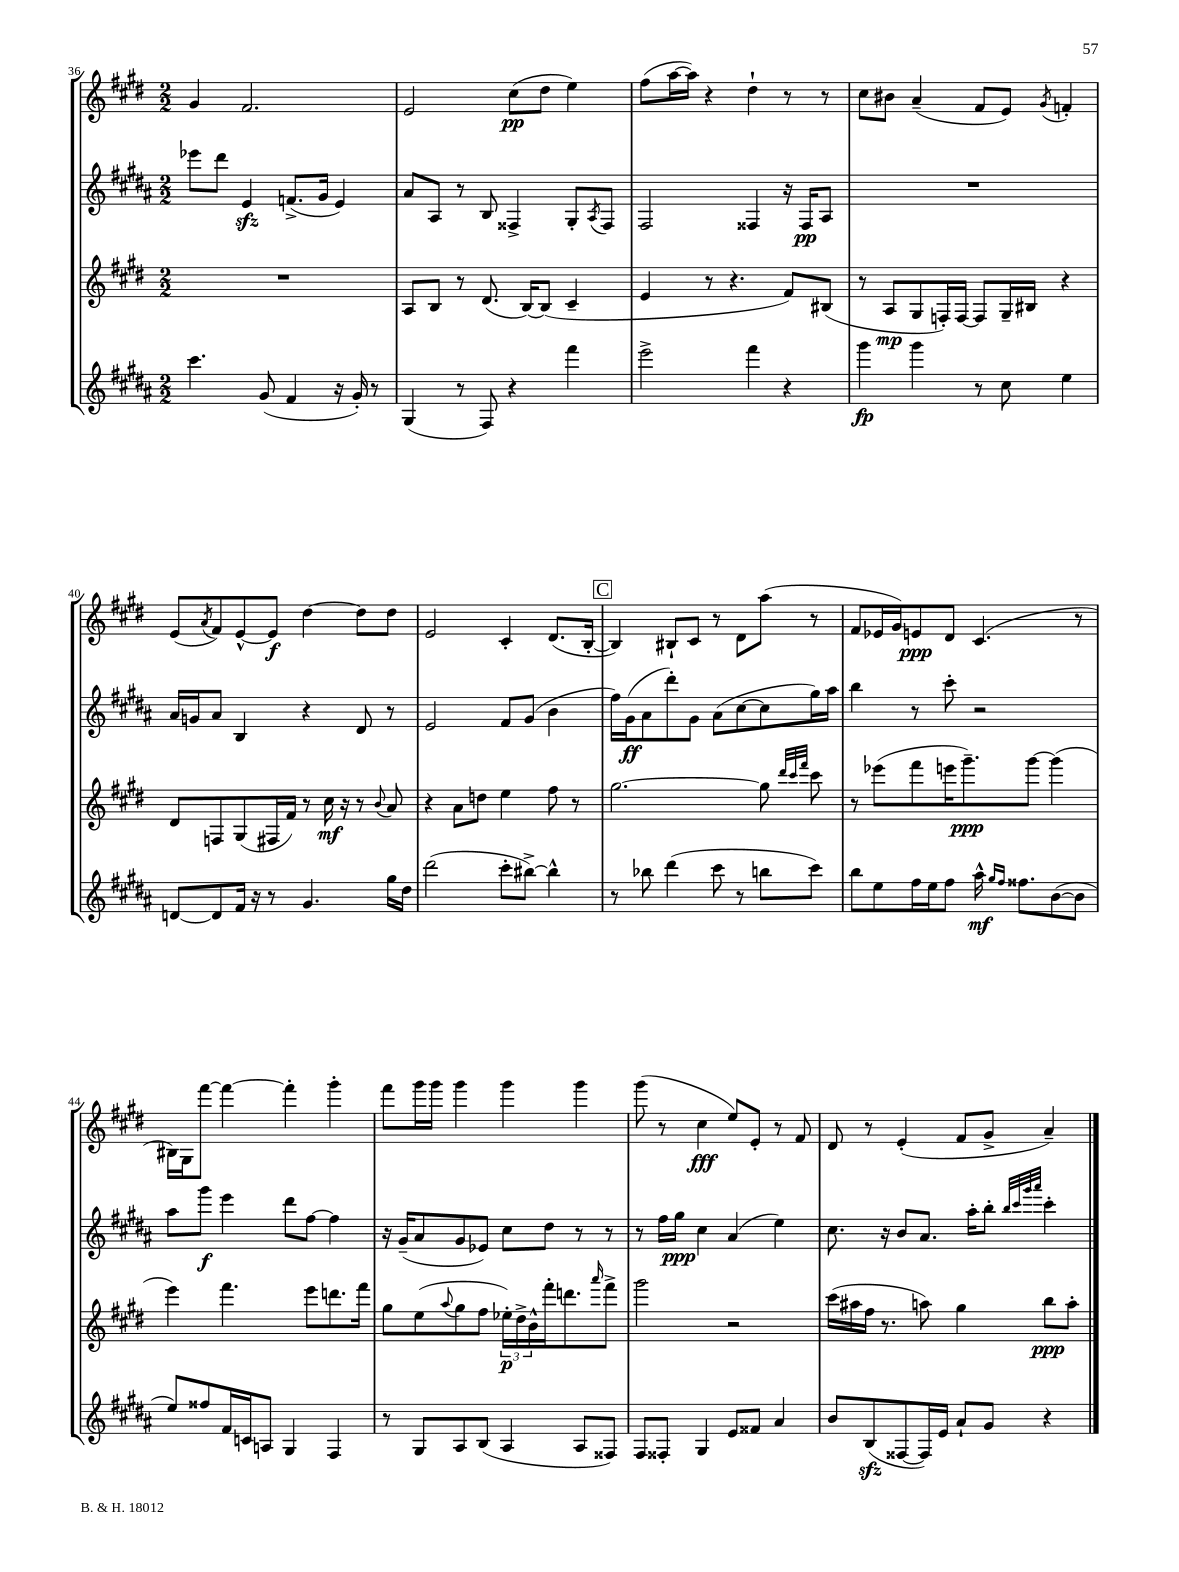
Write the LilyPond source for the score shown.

<<
\new StaffGroup <<
\new Staff = "s0" {
    \clef treble \key e \major \numericTimeSignature \time 2/2
    gis'4 fis'2. |
    e'2 cis''8\pp( dis''8 e''4) |
    fis''8( a''16~ a''16) r4 dis''4-! r8 r8 |
    cis''8 bis'8 a'4--( fis'8 e'8) \acciaccatura { gis'8 } f'4-. |
    e'8( \acciaccatura { a'8 } fis'8) e'8~-^ e'8\f dis''4~ dis''8 dis''8 |
    e'2 cis'4-. dis'8.( b16~-. |
    \mark \markup { \box "C" } b4) bis8-! cis'8 r8 dis'8 a''8( r8 |
    fis'8 ees'16 gis'16) e'8\ppp dis'8 cis'4.( r8 |
    bis16) gis16 fis'''8~ fis'''4~ fis'''4-. gis'''4-. |
    fis'''8 gis'''16 gis'''16 gis'''4 gis'''4 gis'''4 |
    gis'''8( r8 cis''4\fff e''8) e'8-. r8 fis'8 |
    dis'8 r8 e'4-.( fis'8 gis'8-> a'4--) \bar "|." |
}
\new Staff = "s1" {
    \clef treble \key b \major \numericTimeSignature \time 2/2
    ees'''8 dis'''8 e'4\sfz f'8.->( gis'16 e'4) |
    ais'8 ais8 r8 b8 fisis4-> gis8-. \acciaccatura { ais8 } fisis8 |
    fis2 fisis4 r16 fisis16\pp ais8 |
    R1 |
    ais'16 g'16 ais'8 b4 r4 dis'8 r8 |
    e'2 fis'8 gis'8( b'4 |
    \mark \markup { \box "C" } fis''16) gis'16\ff( ais'8 dis'''8-.) gis'8 ais'8( cis''8~ cis''8 gis''16) ais''16 |
    b''4 r8 cis'''8-. r2 |
    ais''8 gis'''8\f e'''4 dis'''8 fis''8~ fis''4 |
    r16 gis'16--( ais'8 gis'8 ees'8) cis''8 dis''8 r8 r8 |
    r8 fis''16 gis''16\ppp cis''4 ais'4( e''4) |
    cis''8. r16 b'8 ais'8. ais''16-. b''8-. \grace { b''32 cis'''32 gis'''32 ais'''32 } cis'''4-. \bar "|." |
}
\new Staff = "s2" {
    \clef treble \key e \major \numericTimeSignature \time 2/2
    R1 |
    a8 b8 r8 dis'8.( b16~) b8( cis'4-- |
    e'4 r8 r4. fis'8) bis8( |
    r8 a8\mp gis8 f16-.) f16~ f8 gis16-- bis16 r4 |
    dis'8 f8 gis8( fis16 fis'16) r8 cis''16\mf r16 r8 \appoggiatura { b'8 } a'8 |
    r4 a'8 d''8 e''4 fis''8 r8 |
    \mark \markup { \box "C" } gis''2.~ gis''8 \grace { dis'''32 cis'''32 fis'''32 } cis'''8 |
    r8 ees'''8( fis'''8 e'''16 gis'''8.--\ppp) gis'''8~ gis'''4( |
    e'''4) fis'''4. e'''8 d'''8. fis'''16 |
    gis''8 e''8( \appoggiatura { a''8 } gis''8 fis''8 \tuplet 3/2 { ees''16-.\p) dis''16-> b'16-^ } fis'''16-. d'''8. \grace { a'''16 } fis'''8-> |
    gis'''2 r2 |
    cis'''16( ais''16 fis''16 r8. a''8) gis''4 b''8\ppp a''8-. \bar "|." |
}
\new Staff = "s3" {
    \clef treble \key b \major \numericTimeSignature \time 2/2
    cis'''4. gis'8( fis'4 r16 gis'16-.) r8 |
    gis4( r8 fis8) r4 fis'''4 |
    e'''2-> fis'''4 r4 |
    gis'''4\fp gis'''4 r8 cis''8 e''4 |
    d'8~ d'8 fis'16 r16 r8 gis'4. gis''16 dis''16 |
    dis'''2( cis'''8-. bis''8~->) bis''4-^ |
    \mark \markup { \box "C" } r8 bes''8 dis'''4( cis'''8 r8 b''8 cis'''8) |
    b''8 e''8 fis''16 e''16 fis''8 ais''16-^\mf \grace { gis''16 fis''16 } fisis''8. b'8~( b'8 |
    e''8) fisis''8 fis'16 c'16 a8 gis4 fis4 |
    r8 gis8 ais8 b8( ais4 ais8 fisis8) |
    fis8 fisis8-. gis4 e'8 fisis'8 ais'4 |
    b'8 b8\sfz( fisis8~ fisis16) e'16 ais'8-! gis'8 r4 \bar "|." |
}
>>
>>
\layout { \context { \Score currentBarNumber = #36 } }
